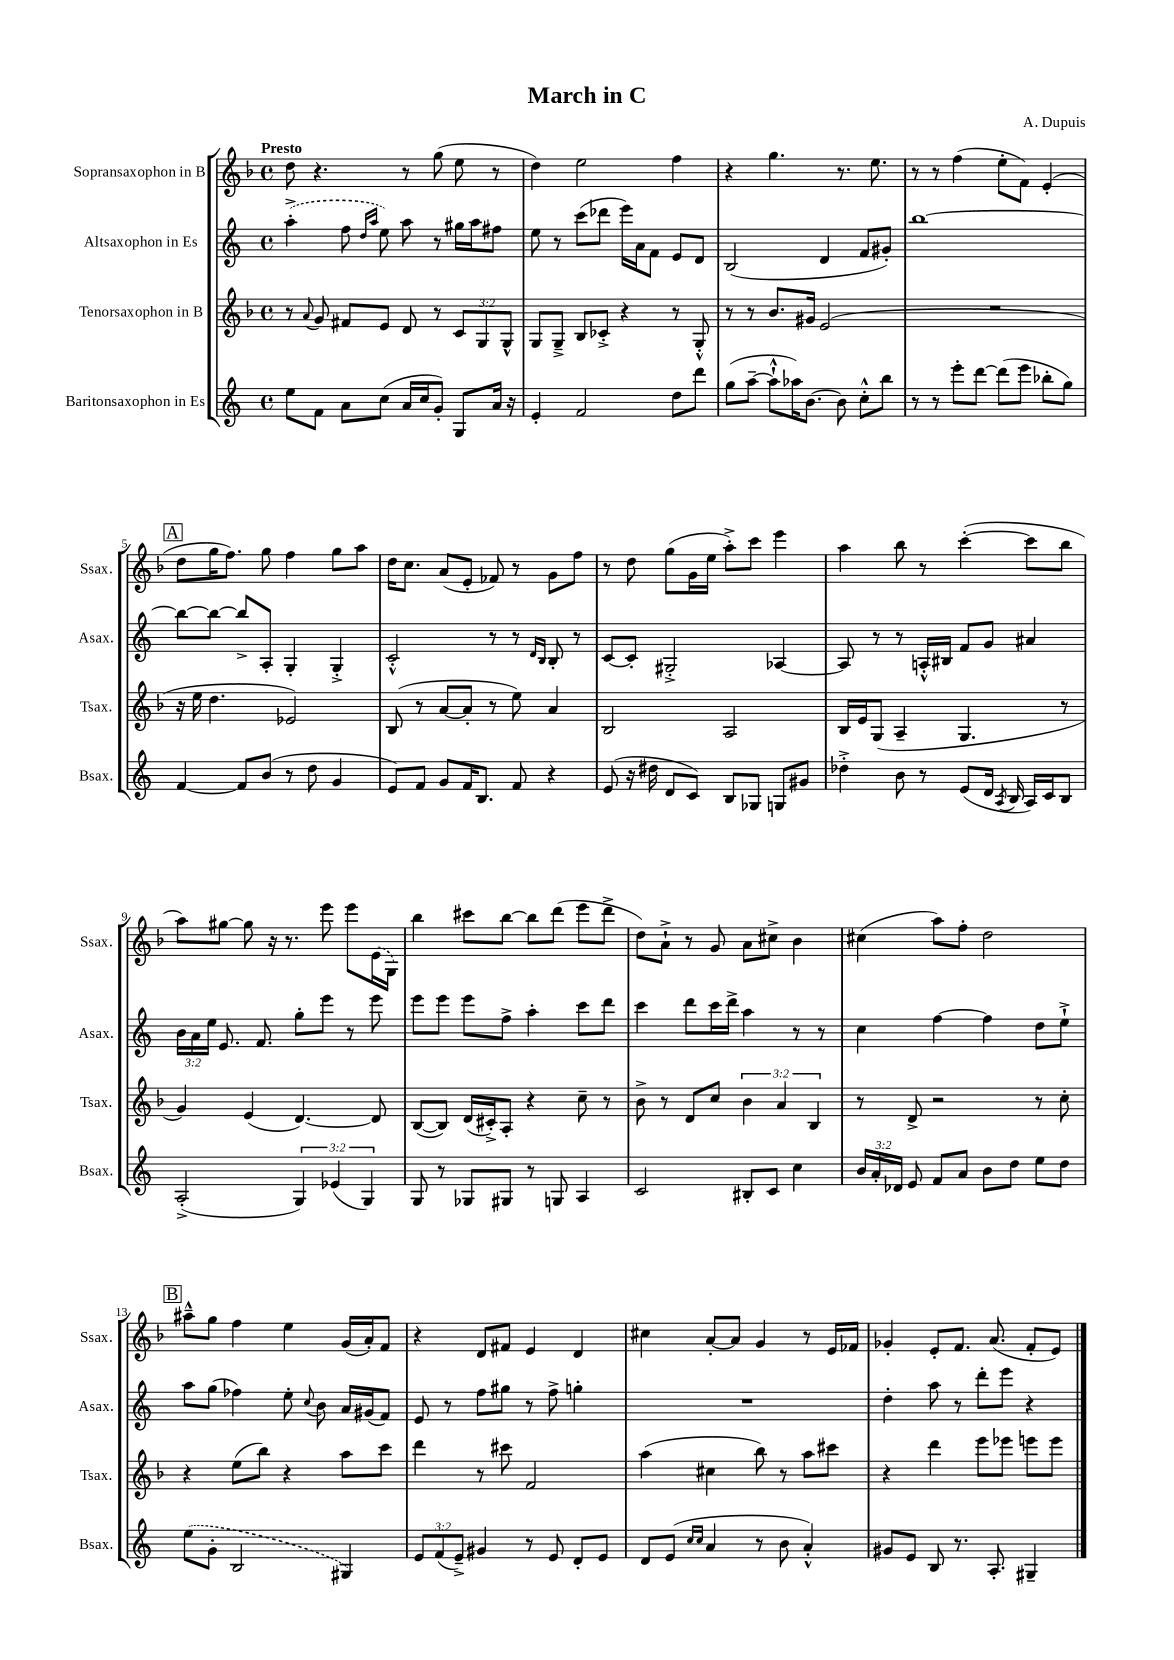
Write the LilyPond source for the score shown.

\header { title = "March in C" composer = "A. Dupuis" }
<<
\new StaffGroup <<
\new Staff = "s0" \with { instrumentName = "Sopransaxophon in B" shortInstrumentName = "Ssax." } {
    \clef treble \key f \major \defaultTimeSignature \time 4/4 \tempo "Presto"
    \autoBeamOff d''8 r4. r8 g''8( e''8 r8 |
    d''4) e''2 f''4 |
    r4 g''4. r8. e''8. |
    r8 r8 f''4( e''8[-. f'8]) e'4-.( |
    \mark \markup { \box "A" } d''8[ g''16 f''8.]) g''8 f''4 g''8[ a''8] |
    d''16[ c''8.] a'8[( e'8]-. fes'8) r8 g'8[ f''8] |
    r8 d''8 g''8[( g'16 e''16] a''8[-.->) c'''8] e'''4 |
    a''4 bes''8 r8 c'''4~-.( c'''8[ bes''8] |
    a''8[) gis''8]~ gis''8 r16 r8. e'''8 e'''8[ \once \slurDashed e'16( g16]) |
    bes''4 cis'''8[ bes''8]~ bes''8[ d'''8]( e'''8[ d'''8]-> |
    d''8[) a'8]-!-> r8 g'8 a'8[ cis''8]-> bes'4 |
    cis''4( a''8[) f''8]-. d''2 |
    \mark \markup { \box "B" } ais''8[---^ g''8] f''4 e''4 g'16[( a'16-.) f'8] |
    r4 d'8[ fis'8] e'4 d'4 |
    cis''4 a'8[~-. a'8] g'4 r8 e'16[ fes'16] |
    ges'4-. e'8[-. f'8.] a'8.( f'8[-. e'8]) \bar "|." |
}
\new Staff = "s1" \with { instrumentName = "Altsaxophon in Es" shortInstrumentName = "Asax." } {
    \clef treble \key c \major \defaultTimeSignature \time 4/4 \override Staff.TupletNumber.text = #tuplet-number::calc-fraction-text
    \autoBeamOff \once \slurDashed a''4-.->( f''8 \grace { d''16[ a''16] } e''8) a''8 r8 gis''16[ a''16 fis''8] |
    e''8 r8 c'''8[( des'''8] e'''16[) a'16 f'8] e'8[ d'8] |
    b2( d'4 f'8[ gis'8]-.) |
    b''1~ |
    \mark \markup { \box "A" } b''8[~ b''8]~ b''8[-> a8]-. g4-. g4-.-> |
    c'2-.-^ r8 r8 \grace { d'16[ b16] } b8-. r8 |
    c'8[~ c'8]-. gis2-.-> aes4~ |
    aes8 r8 r8 a16[-.-^ bis16] f'8[ g'8] ais'4 |
    \tuplet 3/2 { b'16[ a'16 e''16] } e'8. f'8. g''8[-. e'''8] r8 e'''8 |
    e'''8[ e'''8] e'''8[ f''8]-> a''4-. c'''8[ d'''8] |
    c'''4 d'''8[ c'''16 d'''16]-> a''4 r8 r8 |
    c''4 f''4~ f''4 d''8[ e''8]-!-> |
    \mark \markup { \box "B" } a''8[ g''8]( fes''4) e''8-. \appoggiatura { c''8 } b'8 a'16[ gis'16( f'8]) |
    e'8 r8 f''8[ gis''8] r8 f''8-> g''4-. |
    R1 |
    d''4-. a''8 r8 d'''8[-. e'''8] r4 \bar "|." |
}
\new Staff = "s2" \with { instrumentName = "Tenorsaxophon in B" shortInstrumentName = "Tsax." } {
    \clef treble \key f \major \defaultTimeSignature \time 4/4 \override Staff.TupletNumber.text = #tuplet-number::calc-fraction-text
    \autoBeamOff r8 \appoggiatura { a'8 } g'8 fis'8[ e'8] d'8 r8 \tuplet 3/2 { c'8[ g8 g8]-^ } |
    g8[ g8]---> bes8[ ces'8]-.-> r4 r8 g8-.-^ |
    r8 r8 bes'8.[ gis'16] e'2( |
    R1 |
    \mark \markup { \box "A" } r16 e''16 d''4. ees'2) |
    bes8( r8 a'8[~ a'8]-. r8 e''8) a'4 |
    bes2 a2 |
    bes16[ e'16 g8]( a4-- g4. r8 |
    g'4) e'4( d'4.~) d'8 |
    bes8[~( bes8]) d'16[( cis'16-.->) a8]-. r4 c''8-- r8 |
    bes'8-> r8 d'8[ c''8] \tuplet 3/2 { bes'4 a'4 bes4 } |
    r8 d'8-> r2 r8 c''8-. |
    \mark \markup { \box "B" } r4 e''8[( bes''8]) r4 a''8[ c'''8] |
    d'''4 r8 cis'''8 f'2 |
    a''4( cis''4 bes''8) r8 a''8[ cis'''8] |
    r4 d'''4 e'''8[ ees'''8] e'''8[ e'''8] \bar "|." |
}
\new Staff = "s3" \with { instrumentName = "Baritonsaxophon in Es" shortInstrumentName = "Bsax." } {
    \clef treble \key c \major \defaultTimeSignature \time 4/4 \override Staff.TupletNumber.text = #tuplet-number::calc-fraction-text
    \autoBeamOff e''8[ f'8] a'8[ c''8]( a'16[ c''16 g'8]-.) g8[ a'16] r16 |
    e'4-. f'2 d''8[ d'''8] |
    g''8[( a''8]~-- a''8[-!-^ aes''16) b'8.]~ b'8 c''8[-.-^ b''8] |
    r8 r8 e'''8[-. d'''8]~ d'''8[( e'''8] bes''8[-. g''8]) |
    \mark \markup { \box "A" } f'4~ f'8[ b'8]( r8 d''8 g'4 |
    e'8[) f'8] g'8[ f'16 b8.] f'8 r4 |
    e'8( r16 dis''16 d'8[ c'8]) b8[ ges8] g8[ gis'8] |
    des''4-.-> b'8 r8 e'8[( d'16] \acciaccatura { a8 } b16 a16[) c'16 b8] |
    a2-.->( \tuplet 3/2 { g4) ees'4( g4) } |
    g8 r8 ges8[ gis8] r8 g8 a4 |
    c'2 bis8[-. c'8] c''4 |
    \tuplet 3/2 { b'16[ a'16-. des'16] } e'8 f'8[ a'8] b'8[ d''8] e''8[ d''8] |
    \mark \markup { \box "B" } \once \slurDashed e''8[( g'8]-. b2 gis4) |
    \tuplet 3/2 { e'8[ f'8( e'8]--->) } gis'4 r8 e'8 d'8[-. e'8] |
    d'8[ e'8]( \grace { c''16[ c''16] } a'4 r8 b'8 a'4-.-^) |
    gis'8[ e'8] b8 r8. a8.-. gis4-- \bar "|." |
}
>>
>>
